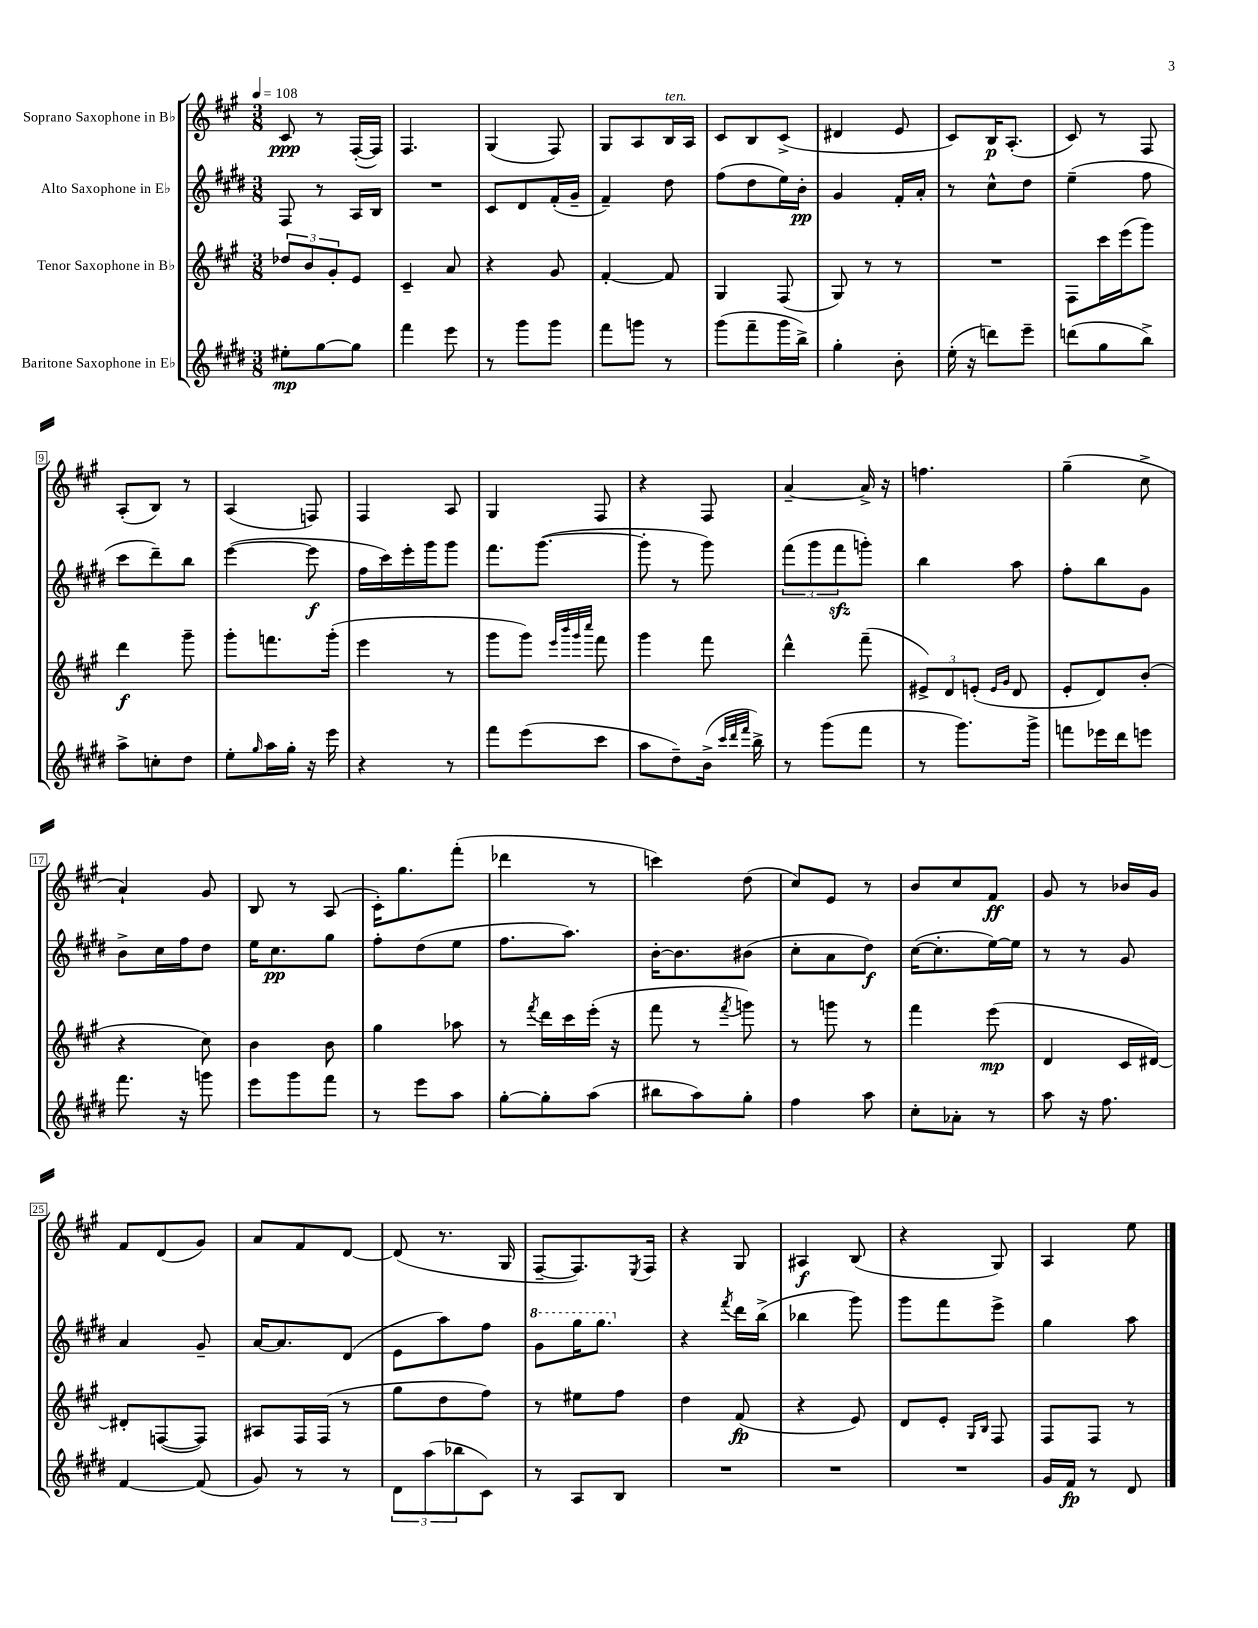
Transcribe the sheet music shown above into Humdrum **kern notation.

**kern	**dynam	**kern	**dynam	**kern	**dynam	**kern	**dynam
*part4	*part4	*part3	*part3	*part2	*part2	*part1	*part1
*staff4	*staff4	*staff3	*staff3	*staff2	*staff2	*staff1	*staff1
*I"Baritone Saxophone in E♭	*	*I"Tenor Saxophone in B♭	*	*I"Alto Saxophone in E♭	*	*I"Soprano Saxophone in B♭	*
*clefG2	*	*clefG2	*	*clefG2	*	*clefG2	*
*k[f#c#g#d#]	*	*k[f#c#g#]	*	*k[f#c#g#d#]	*	*k[f#c#g#]	*
*M3/8	*	*M3/8	*	*M3/8	*	*M3/8	*
*MM108	*	*MM108	*	*MM108	*	*MM108	*
=1	=1	=1	=1	=1	=1	=1	=1
8ee#X'\L	mp	12dd-X/L	.	8F#/	.	8c#/	ppp
.	.	12b/	.	.	.	.	.
[8gg#\	.	.	.	8r	.	8r	.
.	.	12g#'/	.	.	.	.	.
8gg#\J]	.	8e/J	.	16A/LL	.	([16F#'/LL	.
.	.	.	.	16B/JJ	.	16F#/JJ])	.
=2	=2	=2	=2	=2	=2	=2	=2
4fff#\	.	4c#~/	.	4.r	.	4.F#/	.
8eee\	.	8a/	.	.	.	.	.
=3	=3	=3	=3	=3	=3	=3	=3
8r	.	4r	.	8c#/L	.	(4G#/	.
8ggg#\L	.	.	.	8d#/	.	.	.
8ggg#\J	.	8g#/	.	(16f#'/L	.	8F#/)	.
.	.	.	.	16g#~/JJ	.	.	.
=4	=4	=4	=4	=4	=4	=4	=4
8fff#\L	.	[4f#'/	.	4f#~/)	.	8G#/L	.
8gggn\J	.	.	.	.	.	8A/	.
!	!	!	!	!	!	!LO:TX:a:i:t=ten.	!
8r	.	8f#/]	.	8dd#\	.	16B/L	.
.	.	.	.	.	.	16A/JJ	.
=5	=5	=5	=5	=5	=5	=5	=5
(8ggg#\L	.	4G#/	.	(8ff#\L	.	8c#/L	.
8fff#~\	.	.	.	8dd#\	.	8B/	.
16ggg#\L	.	(8F#/	.	16ee\L)	.	(8c#^/J	.
16bb^\JJ)	.	.	.	16b'\JJ	pp	.	.
=6	=6	=6	=6	=6	=6	=6	=6
4gg#'\	.	8G#/)	.	4g#/	.	4d#X/	.
.	.	8r	.	.	.	.	.
8b'\	.	8r	.	16f#'/LL	.	8e/	.
.	.	.	.	16a'/JJ	.	.	.
=7	=7	=7	=7	=7	=7	=7	=7
(16ee'\	.	4.r	.	8r	.	8c#/L)	.
16r	.	.	.	.	.	.	.
8dddn\L)	.	.	.	8cc#^^\L	.	16B/K	p
.	.	.	.	.	.	(8.A'/J	.
8eee~\J	.	.	.	8dd#\J	.	.	.
=8	=8	=8	=8	=8	=8	=8	=8
(8dddn\L	.	8F#\L	.	(4ee~\	.	8c#/)	.
8gg#\	.	16ccc#\L	.	.	.	8r	.
.	.	(16eee\J	.	.	.	.	.
8bb^\J)	.	8ggg#\J)	.	8ff#\	.	8F#/	.
!!LO:LB:g=z
=9	=9	=9	=9	=9	=9	=9	=9
8aa^\L	.	4ddd\	f	8ccc#\L	.	(8A'/L	.
8ccn'\	.	.	.	8ddd#~\)	.	8B/J)	.
8dd#\J	.	8ggg#~\	.	8bb\J	.	8r	.
=10	=10	=10	=10	=10	=10	=10	=10
8ee'\L	.	8ggg#'\L	.	([4eee\	.	(4A/	.
16qqgg#/	.	.	.	.	.	.	.
16aa\L	.	8.fffn\	.	.	.	.	.
16gg#'\JJ	.	.	.	.	.	.	.
16r	.	.	.	8eee\]	f	8Fn/)	.
16eee\	.	(16ggg#'\Jk	.	.	.	.	.
=11	=11	=11	=11	=11	=11	=11	=11
4r	.	4eee\	.	16ff#\LL	.	4F#/	.
.	.	.	.	16ccc#\)	.	.	.
.	.	.	.	16eee'\	.	.	.
.	.	.	.	16ggg#\J	.	.	.
8r	.	8r	.	8ggg#\J	.	8A/	.
=12	=12	=12	=12	=12	=12	=12	=12
8fff#\L	.	8ggg#\L	.	8.fff#\L	.	4G#/	.
(8eee\	.	8ggg#\J)	.	.	.	.	.
.	.	.	.	([8.ggg#\J	.	.	.
.	.	32qqeee/LLL	.	.	.	.	.
.	.	32qqbbb/	.	.	.	.	.
.	.	32qqggg#/	.	.	.	.	.
.	.	32qqcccc#/JJJ	.	.	.	.	.
8ccc#\J	.	8fff#\	.	.	.	8F#/	.
=13	=13	=13	=13	=13	=13	=13	=13
8aa\L	.	4ggg#\	.	8ggg#'\]	.	4r	.
8dd#~\)	.	.	.	8r	.	.	.
(16b^\Jk	.	8fff#\	.	8ggg#\)	.	8F#/	.
32qqccc#/LLL	.	.	.	.	.	.	.
32qqddd#/	.	.	.	.	.	.	.
32qqfff#/JJJ	.	.	.	.	.	.	.
16bb^\)	.	.	.	.	.	.	.
=14	=14	=14	=14	=14	=14	=14	=14
8r	.	4ddd^^\	.	(12fff#\L	.	[4a~/	.
.	.	.	.	12ggg#\	.	.	.
(8ggg#\L	.	.	.	.	.	.	.
.	.	.	.	12fff#zz\	.	.	.
8fff#\J	.	(8fff#~\	.	8gggn'\J)	.	16a^/]	.
.	.	.	.	.	.	16r	.
=15	=15	=15	=15	=15	=15	=15	=15
8r	.	12e#X^/L)	.	4bb\	.	4.ffn\	.
.	.	12d/	.	.	.	.	.
8.ggg#\L)	.	.	.	.	.	.	.
.	.	(12en'/J	.	.	.	.	.
.	.	16qqe/LL	.	.	.	.	.
.	.	16qqg#/JJ	.	.	.	.	.
.	.	8d/	.	8aa\	.	.	.
16ggg#^\Jk	.	.	.	.	.	.	.
=16	=16	=16	=16	=16	=16	=16	=16
8fffn\L	.	8e'/L	.	8ff#'\L	.	(4gg#~\	.
16eee-X\L	.	8d/)	.	8bb\	.	.	.
16ddd#\J	.	.	.	.	.	.	.
8eeen\J	.	(8b'/J	.	8g#\J	.	8cc#^\	.
!!LO:LB:g=z
=17	=17	=17	=17	=17	=17	=17	=17
8.fff#\	.	4r	.	8b^\L	.	4a`/)	.
.	.	.	.	16cc#\L	.	.	.
16r	.	.	.	16ff#\J	.	.	.
8gggn\	.	8cc#\)	.	8dd#\J	.	8g#/	.
=18	=18	=18	=18	=18	=18	=18	=18
8eee\L	.	4b\	.	16ee\KL	.	8B/	.
.	.	.	.	8.cc#\	pp	.	.
8ggg#\	.	.	.	.	.	8r	.
8fff#\J	.	8b\	.	8gg#\J	.	(8A/	.
=19	=19	=19	=19	=19	=19	=19	=19
8r	.	4gg#\	.	8ff#'\L	.	16c#'\KL)	.
.	.	.	.	.	.	8.gg#\	.
8eee\L	.	.	.	(8dd#\	.	.	.
8aa\J	.	8aa-X\	.	8ee\J	.	(8fff#'\J	.
=20	=20	=20	=20	=20	=20	=20	=20
[8gg#'\L	.	8r	.	8.ff#\L	.	4ddd-X\	.
.	.	8qfff#/	.	.	.	.	.
8gg#'\]	.	16ddd\LL	.	.	.	.	.
.	.	16ccc#\	.	8.aa\J)	.	.	.
(8aa\J	.	(16eee'\JJ	.	.	.	8r	.
.	.	16r	.	.	.	.	.
=21	=21	=21	=21	=21	=21	=21	=21
8bb#X\L	.	8fff#\	.	[16b'\KL	.	4cccn\)	.
.	.	.	.	8.b\]	.	.	.
8aa\)	.	8r	.	.	.	.	.
.	.	8qfff#/	.	.	.	.	.
8gg#'\J	.	8gggn\)	.	(8b#X\J	.	(8dd\	.
=22	=22	=22	=22	=22	=22	=22	=22
4ff#\	.	8r	.	8cc#'\L	.	8cc#/L)	.
.	.	8gggn\	.	8a\	.	8e/J	.
8aa\	.	8r	.	8dd#\J)	f	8r	.
=23	=23	=23	=23	=23	=23	=23	=23
8cc#'\L	.	4fff#\	.	([16cc#\KL	.	8b/L	.
.	.	.	.	8.cc#'\]	.	.	.
8a-X'\J	.	.	.	.	.	8cc#/	.
8r	.	(8eee\	mp	[16ee\L)	.	8f#/J	ff
.	.	.	.	16ee\JJ]	.	.	.
=24	=24	=24	=24	=24	=24	=24	=24
8aa\	.	4d/	.	8r	.	8g#/	.
16r	.	.	.	8r	.	8r	.
8.ff#\	.	.	.	.	.	.	.
.	.	16c#/LL	.	8g#/	.	16b-X/LL	.
.	.	[16d#X/JJ)	.	.	.	16g#/JJ	.
!!LO:LB:g=z
=25	=25	=25	=25	=25	=25	=25	=25
[4f#/	.	8d#X'/L]	.	4a/	.	8f#/L	.
.	.	([8Fn/	.	.	.	(8d/	.
(8f#/]	.	8F/J])	.	8g#~/	.	8g#/J)	.
=26	=26	=26	=26	=26	=26	=26	=26
8g#/)	.	8A#X/L	.	[16a/KL	.	8a/L	.
.	.	.	.	8.a/]	.	.	.
8r	.	16F#/L	.	.	.	8f#/	.
.	.	(16F#/JJ	.	.	.	.	.
8r	.	8r	.	(8d#/J	.	[8d/J	.
=27	=27	=27	=27	=27	=27	=27	=27
12d#\L	.	8gg#\L	.	8e\L	.	(8d/]	.
(12aa\	.	.	.	.	.	.	.
.	.	8dd\	.	8aa\)	.	8.r	.
12bb-X\	.	.	.	.	.	.	.
8c#\J)	.	8ff#\J)	.	8ff#\J	.	.	.
.	.	.	.	.	.	16G#/	.
=28	=28	=28	=28	=28	=28	=28	=28
*	*	*	*	*8va	*	*	*
8r	.	8r	.	8gg#\L	.	[8F#~/L	.
8A/L	.	8ee#X\L	.	16ggg#\K	.	8.F#/])	.
.	.	.	.	8.ggg#\J	.	.	.
8B/J	.	8ff#\J	.	.	.	.	.
.	.	.	.	.	.	8qE/	.
.	.	.	.	.	.	16F#/Jk	.
=29	=29	=29	=29	=29	=29	=29	=29
*	*	*	*	*X8va	*	*	*
4.r	.	4dd\	.	4r	.	4r	.
.	.	.	.	8qfff#/	.	.	.
.	.	(8f#/	fp	16ddd#\LL	.	8G#/	.
.	.	.	.	(16bb^\JJ	.	.	.
=30	=30	=30	=30	=30	=30	=30	=30
4.r	.	4r	.	4bb-X\	.	4A#X/	f
.	.	8e/)	.	8ggg#\)	.	(8B/	.
=31	=31	=31	=31	=31	=31	=31	=31
4.r	.	8d/L	.	8ggg#\L	.	4r	.
.	.	8e'/J	.	8fff#\	.	.	.
.	.	16qqG#/LL	.	.	.	.	.
.	.	16qqB/JJ	.	.	.	.	.
.	.	8F#/	.	8eee^\J	.	8G#/)	.
=32	=32	=32	=32	=32	=32	=32	=32
16g#/LL	.	8F#/L	.	4gg#\	.	4A/	.
16f#/JJ	fp	.	.	.	.	.	.
8r	.	8F#/J	.	.	.	.	.
8d#/	.	8r	.	8aa\	.	8ee\	.
==	==	==	==	==	==	==	==
*-	*-	*-	*-	*-	*-	*-	*-
